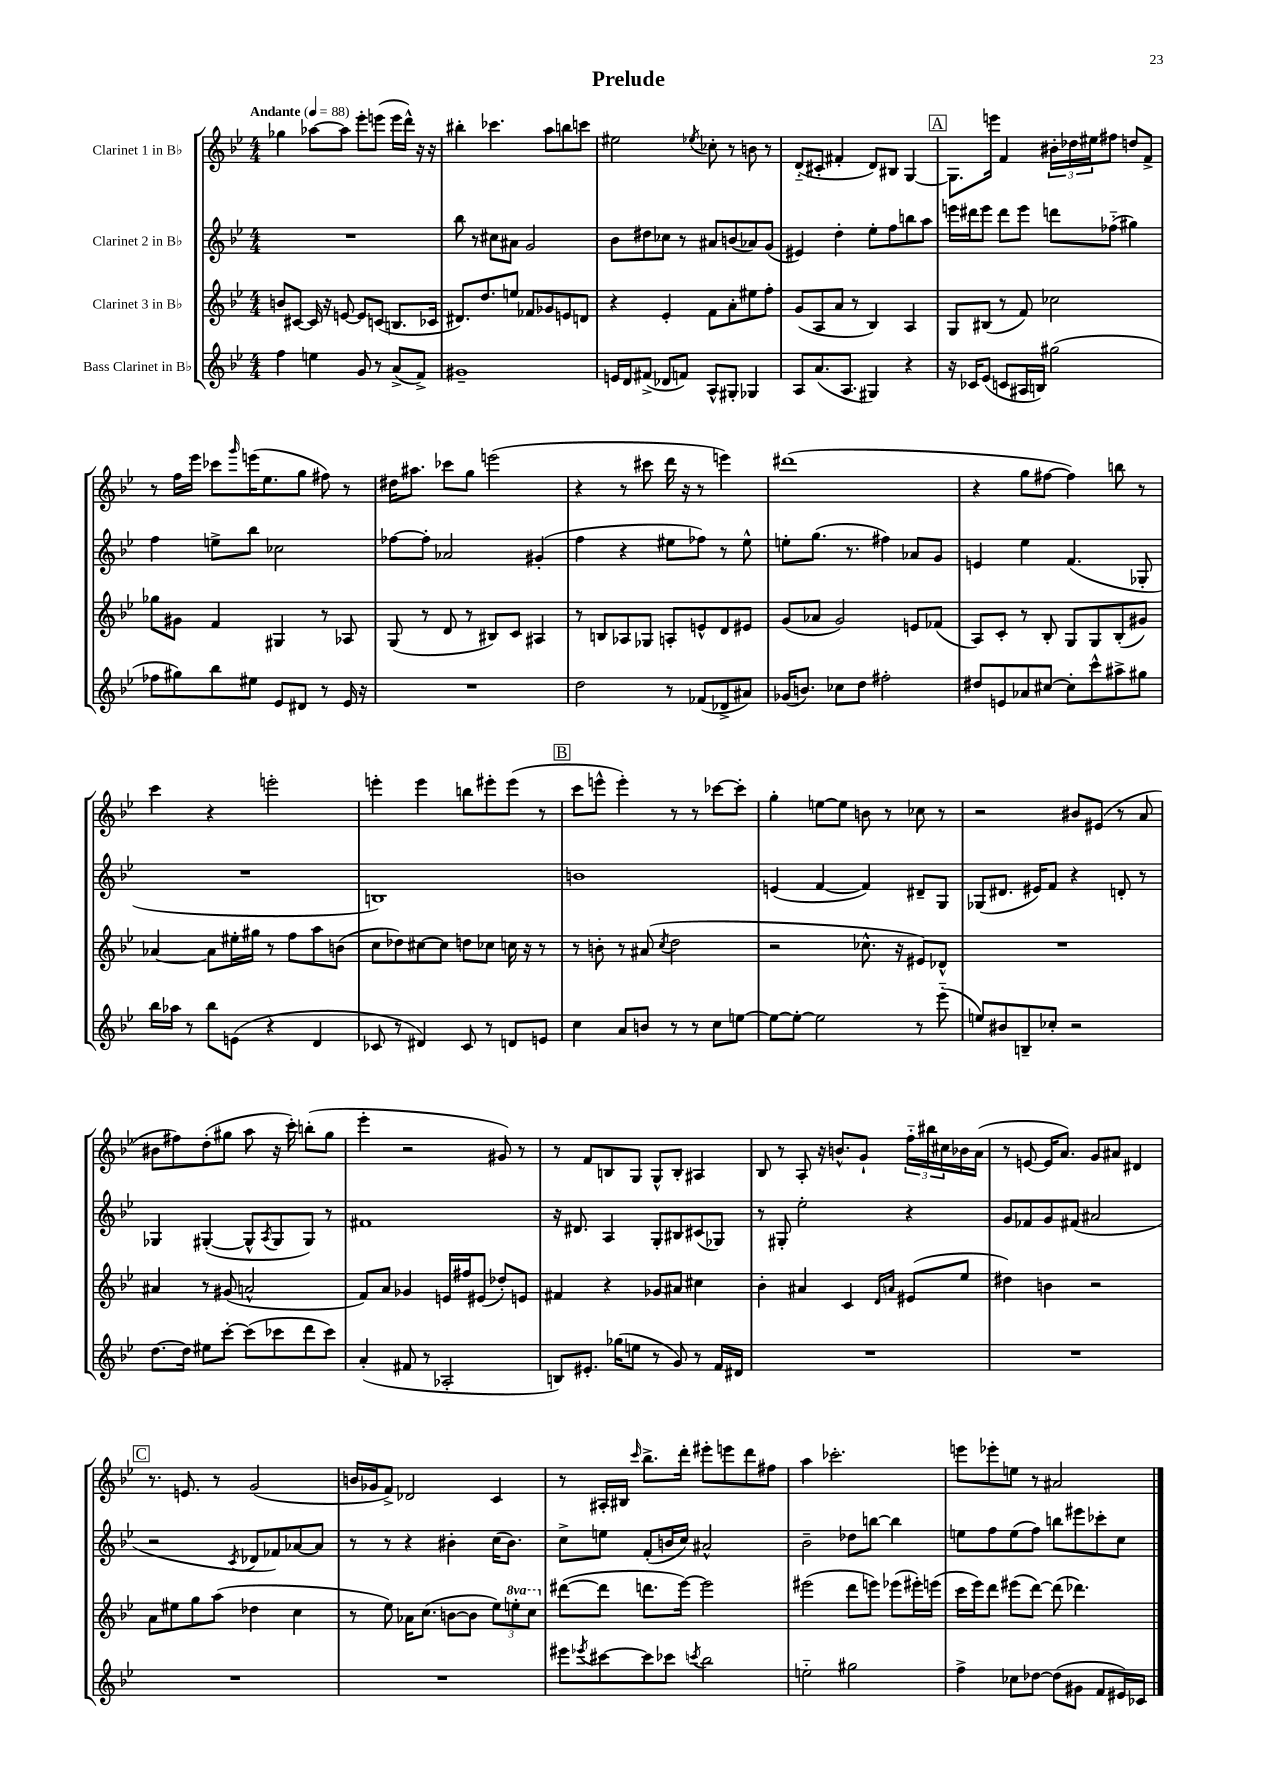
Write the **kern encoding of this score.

**kern	**kern	**kern	**kern
*staff4	*staff3	*staff2	*staff1
*clefG2	*clefG2	*clefG2	*clefG2
*k[b-e-]	*k[b-e-]	*k[b-e-]	*k[b-e-]
*M4/4	*M4/4	*M4/4	*M4/4
*MM88	*MM88	*MM88	*MM88
4ff	8b	1r	4gg-
.	[8c#	.	.
4ee	16c#]	.	[8aa-
.	16r	.	.
.	[8e	.	8aa-]
8g	8e]	.	8eee-'
8r	(8c	.	(8eee
(8a^	8.B	.	16eee
.	.	.	16ddd^^)
8f^)	.	.	16r
.	16c-	.	16r
=	=	=	=
1g#~	8.d#)	8bb-	4bb#'
.	.	8r	.
.	8.dd	.	.
.	.	8cc#	4.ccc-
.	8ee	8a#	.
.	8f-	2g	.
.	8g-	.	8aa
.	8e	.	8bb
.	8d	.	8ccc
=	=	=	=
16e	4r	8b-	2ee#
16d	.	.	.
(8f#^	.	8dd#	.
8d-	4e-'	8cc-	.
8f)	.	8r	.
.	.	.	8qee-
8A^^	8f	8a#	8cc-'
8G#'	8a'	(8b	8r
4G-	8ee#	8a-)	8b
.	8ff'	(8g	8r
=	=	=	=
8A	(8g	4e#)	(8d'~
(8.a	8A	.	8c#'
.	8a	4dd'	4f#'
8.A	.	.	.
.	8r	.	.
4G#)	4B-)	8ee-'	8d)
.	.	8ff	8B#
4r	4A	8bb	[4G
.	.	8aa	.
=	=	=	=
16r	8G	16eee	8.G]
16c-	.	16ddd#	.
(8e-	(8B#	8eee	.
.	.	.	16eee
8c	8r	8ddd#	4f
16A#	8f)	8eee	.
16B)	.	.	.
(2gg#	2cc-	8ddd	24b#'
.	.	.	24dd-
.	.	.	24ee#
.	.	(8ff-'~	8ff#
.	.	4gg#)	8dd
.	.	.	8f^
=	=	=	=
8ff-	8gg-	4ff	8r
8gg#)	8g#	.	16ff
.	.	.	16eee-
8bb-	4f	8ee^	8ccc-
.	.	.	16qqggg
8ee#	.	8bb-	(16eee
.	.	.	8.ee-
8e-	4G#	2cc-	.
8d#	.	.	8gg
8r	8r	.	8ff#)
16e-	8A-	.	8r
16r	.	.	.
=	=	=	=
1r	(8G	[8ff-	16dd#
.	.	.	8.aa#
.	8r	8ff-']	.
.	8d	2a-	8ccc-
.	8r	.	8gg
.	8B#)	.	(2eee
.	8c	.	.
.	4A#	(4g#'	.
=	=	=	=
2dd	8r	4ff	4r
.	8B	.	.
.	8A-	4r	8r
.	8G-	.	8ccc#
8r	8A'	8ee#	16ddd
.	.	.	16r
(8f-	8e^^	8ff-)	8r
8d-^	8d	8r	4eee)
8a#)	8e#	8ee#^^	.
=	=	=	=
(16g-	(8g	8ee'	(1ddd#
8.b)	.	.	.
.	8a-	(8.gg	.
8cc-	2g)	.	.
.	.	8.r	.
8dd	.	.	.
2ff#'	.	4ff#)	.
.	8e	8a-	.
.	(8f-	8g	.
=	=	=	=
8dd#	8A)	4e	4r
8e	8c'	.	.
8a-	8r	4ee-	8gg
[8cc#	8B-'	.	[8ff#
8cc#']	8G	(4.f	4ff#])
8ccc^^	8G	.	.
8aa#^	(8B-'	.	8bb
8gg#	8g#)	8G-'	8r
=	=	=	=
16bb-	[4a-	1r	4ccc
16aa-	.	.	.
8r	.	.	.
8bb-	8a-]	.	4r
(8e	16ee#'	.	.
.	16gg#	.	.
4r	8r	.	2eee'
.	8ff	.	.
4d	8aa	.	.
.	(8b	.	.
=	=	=	=
8c-	8cc	1B)	4eee'
8r	8dd-)	.	.
4d#)	[8cc#	.	4eee
.	8cc#]	.	.
8c-	8dd	.	8bb
8r	8cc-	.	8eee#'
8d	16cc	.	(8eee#
.	16r	.	.
8e	8r	.	8r
=	=	=	=
4cc	8r	1b	8ccc
.	8b'	.	8eee^^
8a	8r	.	4eee')
8b	(8a#	.	.
.	8qcc	.	.
8r	2dd	.	8r
8r	.	.	8r
8cc	.	.	[8ccc-
[8ee	.	.	8ccc-']
=	=	=	=
8ee_	2r	(4e	4gg'
8ee'_	.	.	.
2ee]	.	[4f	[8ee
.	.	.	8ee]
.	8.cc-^^	4f])	8b
.	.	.	8r
.	16r	.	.
8r	8e#)	8d#~	8cc-
(8eee-'~	8d-^^	8G	8r
=	=	=	=
8ee)	1r	(8G-	2r
8b#	.	8.d#	.
8B~	.	.	.
.	.	16e#)	.
8cc-'	.	8f	.
2r	.	4r	8b#
.	.	.	(8e#
.	.	8d'	8r
.	.	8r	8a
=	=	=	=
[8.dd	4a#	4G-	8b#
.	.	.	8ff#)
16dd]	.	.	.
8ee#	8r	([4G#'	(8dd'
[8ccc'	(8g#	.	8gg#
(8ccc]	2a^^	8G#^^]	8aa
.	.	8qA	.
8ccc-	.	8G#	16r
.	.	.	16ccc')
8ddd	.	8G#)	(8bb'
8ccc-)	.	8r	8gg#
=	=	=	=
(4a'	8f)	1f#	4eee-'
.	8a	.	.
8f#	4g-	.	2r
8r	.	.	.
2A-'	16e	.	.
.	16ff#	.	.
.	(8e#	.	.
.	8dd-')	.	8g#)
.	8e	.	8r
=	=	=	=
8B)	4f#	16r	8r
.	.	8.d#	.
8.e#'	.	.	8f
.	4r	4A	8B
(16gg-	.	.	.
8ee	.	.	8G
8r	8g-	8G'	8G^^
8g)	8a#	8B#	8B'
8r	4cc#	(8c#	4A#
16f	.	8G-)	.
16d#	.	.	.
=	=	=	=
1r	4b-'	8r	8B-
.	.	8G#'	8r
.	4a#	2ee-'	8A'
.	.	.	16r
.	.	.	8.b^^
.	4c	.	.
.	.	.	8g`
.	16qqd	.	.
.	16qqa	.	.
.	(8e#	4r	24ff'~
.	.	.	24bb#
.	.	.	24cc#
.	8ee-	.	16b-
.	.	.	(16a
=	=	=	=
1r	4dd#)	8g	8r
.	.	8f-	[8e
.	4b	8g	16e]
.	.	.	8.a)
.	.	(8f#	.
.	2r	2a#	8g
.	.	.	8a#
.	.	.	4d#
=	=	=	=
1r	8a	2r	8.r
.	8ee#	.	.
.	.	.	8.e
.	8gg	.	.
.	(8aa	.	8r
.	.	8qc	.
.	4dd-	8d-	(2g
.	.	8f-)	.
.	4cc	[8a-	.
.	.	8a-]	.
=	=	=	=
1r	8r	8r	16b
.	.	.	16g-
.	8ee-)	8r	8f^)
.	16a-	4r	2d-
.	(8.cc	.	.
.	[8b	4b#'	.
.	8b]	.	.
.	12ee-)	(16cc	4c
.	.	8.b#)	.
.	12eee'	.	.
.	12ccc	.	.
=	=	=	=
8eee#	([8ddd#	8cc^	8r
8qeee-	.	.	.
[8ccc#	8ddd#]	8ee	16A#'
.	.	.	16B#
.	.	.	16qqccc
8ccc#]	8.ddd	(8f'	8.bb-^
8ccc-	.	16b	.
.	[16eee-)	16cc)	16ddd'
8qccc	.	.	.
2bb-	2eee-]	2a#^^	8eee#'
.	.	.	8eee
.	.	.	8ddd
.	.	.	8ff#
=	=	=	=
2ee'~	(2eee#	2b-~	4aa
.	.	.	2.ccc-'
2gg#	8ddd	8dd-	.
.	8eee)	[8bb	.
.	(8eee-	4bb]	.
.	16eee#')	.	.
.	(16eee	.	.
=	=	=	=
4ff^	16ccc	8ee	8eee
.	16eee-)	.	.
.	8ddd	8ff	8eee-'
8cc-	(8eee#	(8ee	8ee
[8dd-	[8ddd)	8ff)	8r
(8dd-]	(8ddd]	8bb	2a#
8g#	4.ddd-)	8eee#	.
8f	.	8ccc-'	.
16e#)	.	8cc	.
16c-	.	.	.
==	==	==	==
*-	*-	*-	*-
